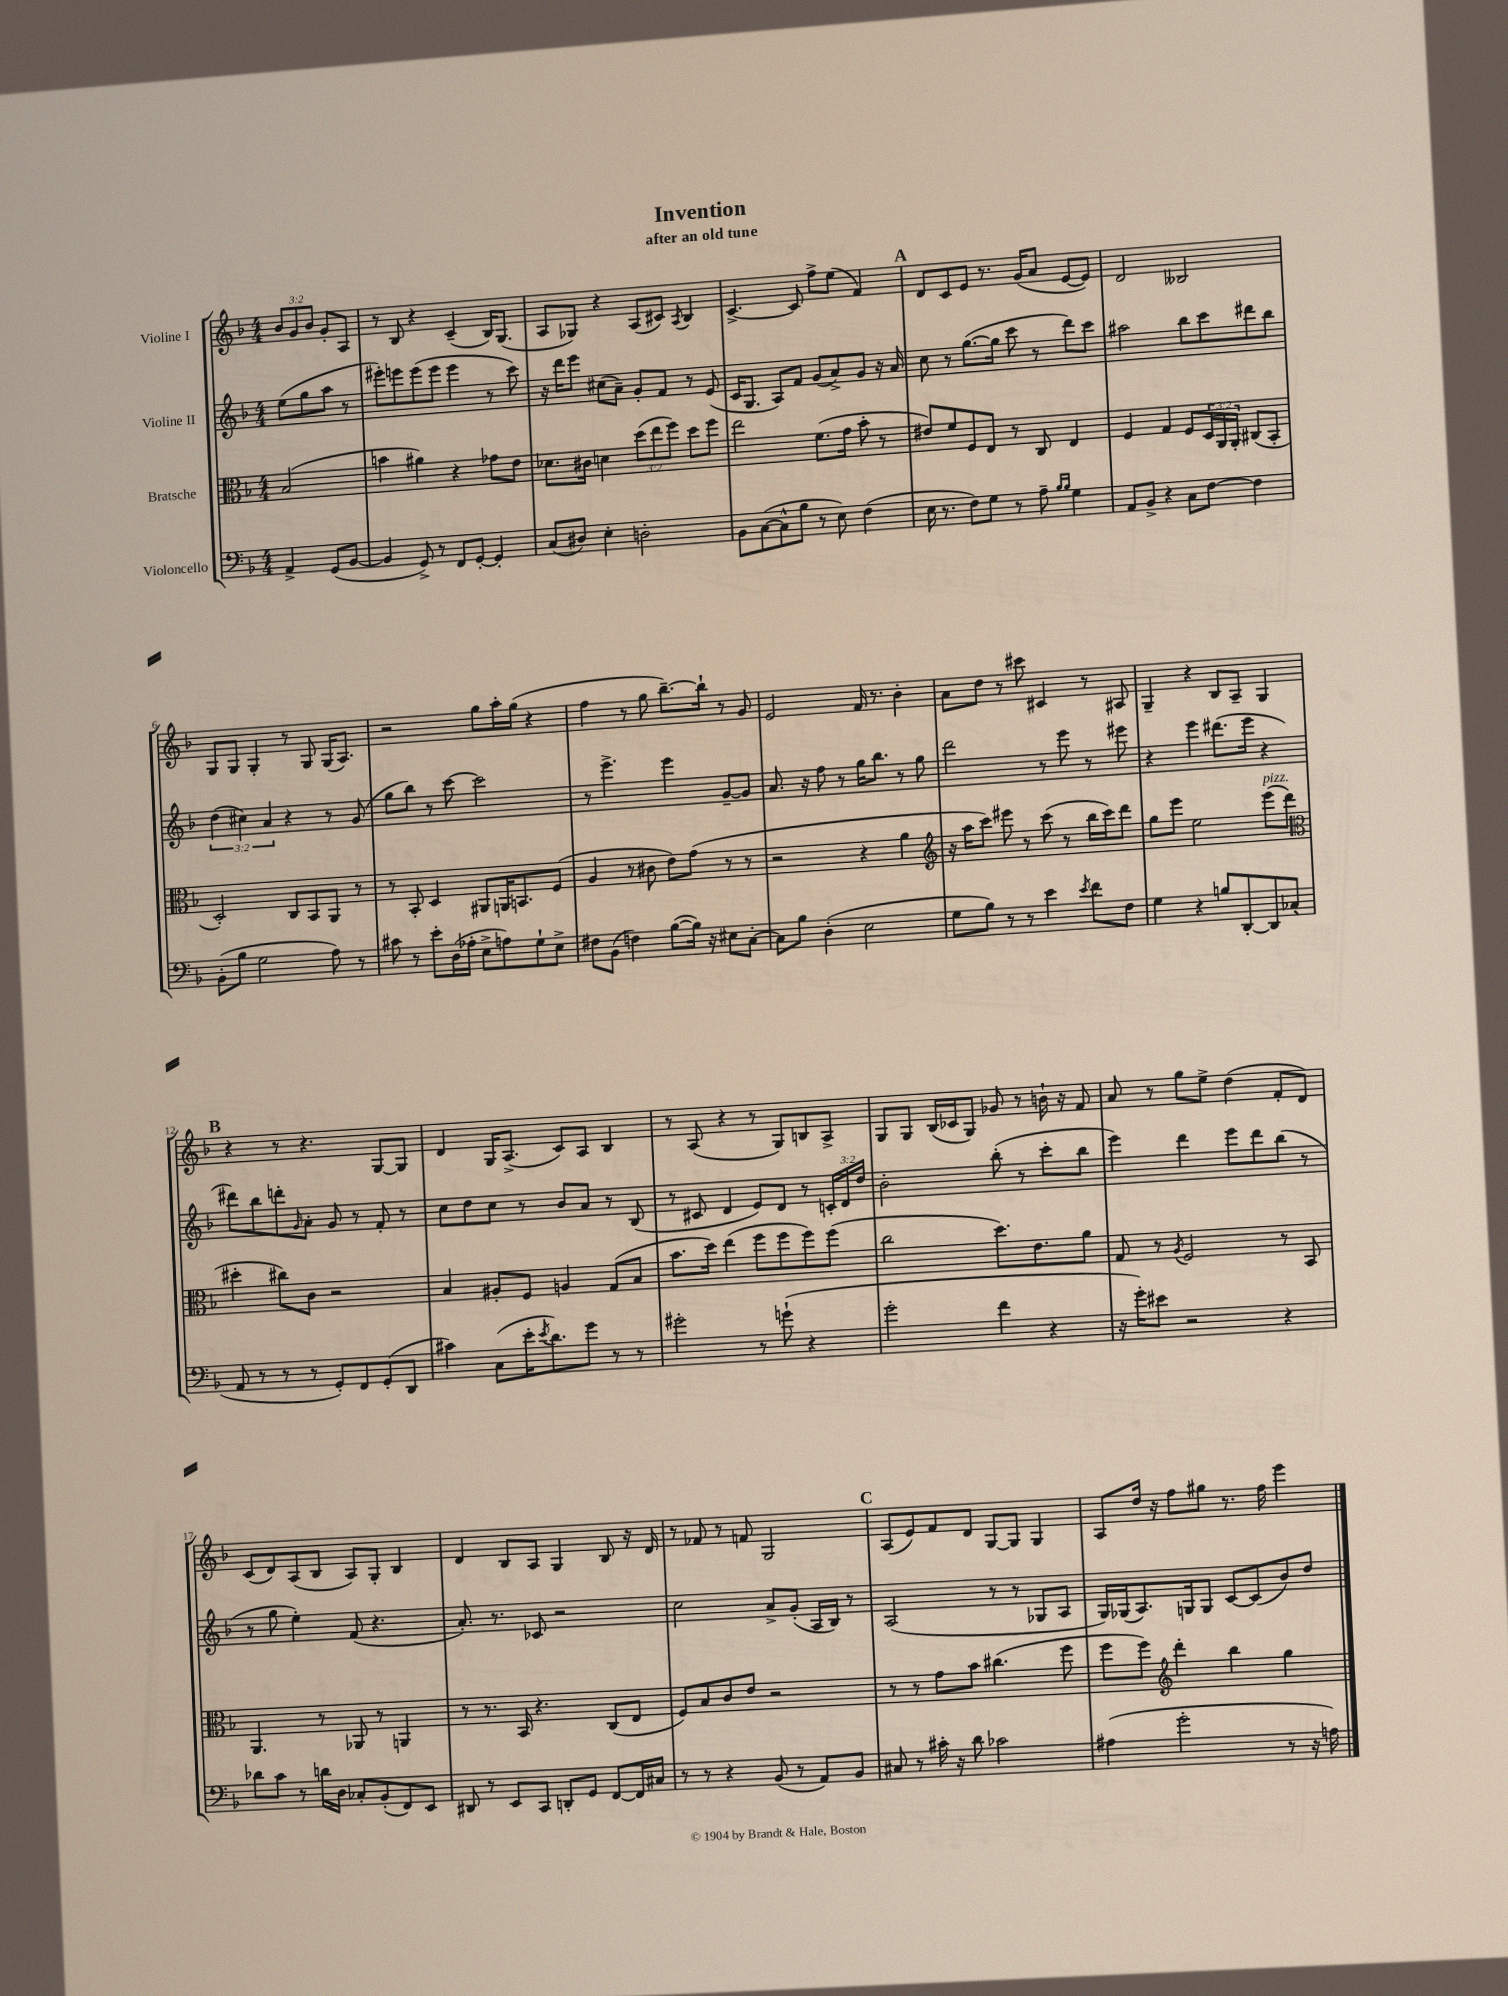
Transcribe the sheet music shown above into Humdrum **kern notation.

**kern	**kern	**kern	**kern
*staff4	*staff3	*staff2	*staff1
*clefF4	*clefC3	*clefG2	*clefG2
*k[b-]	*k[b-]	*k[b-]	*k[b-]
*M4/4	*M4/4	*M4/4	*M4/4
4AA^	(2B-	(8ee	12b-
.	.	.	12g
.	.	8gg	.
.	.	.	12b-
(8GG	.	8aa	8g'
[8BB-	.	8r	8A
=	=	=	=
4BB-]	4b	8eee#')	8r
.	.	8eee	8B-
8GG^)	4a#)	(8eee	4r
8r	.	8eee	.
8FF	4r	4eee	(4c~
[8GG'	.	.	.
4GG']	8g-	8r	16B-)
.	.	.	(8.G
.	8e	8ccc)	.
=	=	=	=
(8C	8.d-	16r	8A
.	.	16ddd	.
8D#)	.	8eee	8G-)
.	16c#	.	.
4E'	4d	(8cc#	4r
.	.	8a~)	.
2D'	(12dd	8g'	(8A
.	12ee	.	.
.	.	8f	8c#)
.	12ff)	.	.
.	.	.	8qA
.	8dd	8r	4B-
.	8ff	(8e	.
=	=	=	=
8BB-	2ee	16c	[4.c^
.	.	8.G	.
([8C	.	.	.
8C^^]	.	8A)	.
8B-	.	8f	8c]
8r	(8.f	(8g	8ff^
8E)	.	8a^)	(8ee
.	16g	.	.
(4F	8b-'	8g	4f)
.	8r	16r	.
.	.	16a	.
=	=	=	=
16E	8e#)	8cc	8d
8.r	.	.	.
.	8f	8r	8c
8F)	8F	([8.gg	8e
8G	8E	.	8.r
.	.	16gg]	.
8r	8r	8ccc	.
.	.	.	(16g
8A~	8C	8r	8a
16qqB-	.	.	.
16qqB-	.	.	.
4G	4E	8ddd)	[8e
.	.	8ccc	8e])
=	=	=	=
8AA	4F	2aa#	2d
8BB-^	.	.	.
4r	4G	.	.
8C	8F	8bb-	2B--
[8F	24D	8ccc	.
.	24AA	.	.
.	24AA'	.	.
4F]	(8C#	8ddd#	.
.	8BB-'	8bb-	.
=	=	=	=
(8BB-'	2D')	(6dd	8G
8B-	.	.	8G
.	.	6cc#)	.
2G	.	.	4G'
.	.	6a	.
.	8C	4r	8r
.	8BB-	.	8G
8A)	8AA	8r	(16G
.	.	.	8.A)
8r	8r	(8g	.
=	=	=	=
8c#	8r	8gg	2r
8r	8BB-'	8bb-)	.
8e'	4D	8r	.
(16D	.	[8ccc	.
16A-'	.	.	.
8E^	8AA#	2ccc]	8gg
8A)	16AA	.	16aa'
.	8.BB	.	(16gg
8G`	.	.	4r
8E^	(8F	.	.
=	=	=	=
8F#	4A	8r	4ff
(8BB-	.	4.eee^	.
4F)	8r	.	8r
.	8c#	.	8gg
([8B-	8e)	4eee	[8.bb-~)
16B-])	(8g	.	.
16r	.	.	16bb-`]
8E#	8r	[8g~	8r
[8C'	8r	8g]	8g
=	=	=	=
8C]	2r	8.a	2e
8B-	.	.	.
.	.	16r	.
(4D'	.	8ff	.
.	.	8r	.
2E	4r	16gg	16f
.	.	8.bb-	8.r
.	4a	8r	4b-'
.	.	8gg	.
=	=	=	=
*	*clefG2	*	*
8G	16r	2ddd	8a
.	16aa	.	.
8B-)	8ccc)	.	8dd
8r	8eee#	.	8r
8r	8r	.	8ccc#
4e	(8ccc	8r	4c#
.	8r	8eee	.
8qe	.	.	.
8f	16bb-	8r	8r
.	16ccc)	.	.
8F	8ddd	8eee#	8A#
=	=	=	=
4G	8gg	4r	4G~
.	8eee	.	.
4r	2ee	4eee	4r
8B	.	(8.ddd#	8B-
[8DD'	.	.	8A~
.	.	16eee	.
8DD]	(8eee	4r	4G
(8C-'	8ddd	.	.
=	=	=	=
*	*clefC3	*	*
8AA	4dd#'	8ddd#)	4r
8r	.	8bb-	.
8r	8cc#)	8ddd'	8r
.	.	16qqg	.
8r	8c	8a'	4.r
8GG')	2r	8g	.
8FF	.	8r	.
(8GG'	.	8f'	[8G
8DD	.	8r	8G]
=	=	=	=
4c#)	4B-	8cc	4d
.	.	8dd	.
(8C	8A#'	8cc	16G
.	.	.	(8.A^
16e'	8F	8r	.
8qe	.	.	.
8.d)	.	.	.
.	4A	8b-	8c)
8g	.	8a	8A
8r	(8G	8r	4B-
8r	8B-	(8B-	.
=	=	=	=
2g#'	8.b-	8r	8r
.	.	8c#	(8A
.	16dd)	.	.
.	(4ee	4d	4r
8r	8ff	8e)	8r
(8g`	8ff	8d	8G)
4r	8ff)	8r	8B
.	(8ff	24c'	8A^
.	.	24d	.
.	.	24dd	.
=	=	=	=
2g'	2cc	2b-'	8G
.	.	.	8G
.	.	.	(16B-
.	.	.	16c-
.	.	.	8G)
4f	8.dd)	(8bb-'	8g-
.	.	8r	8r
.	8.e	.	.
4r	.	8ccc'	16b`
.	.	.	16r
.	8a	8bb-	8f
=	=	=	=
16r	8G	4eee)	8a
16g')	.	.	.
8e#	8r	.	8r
.	8qA	.	.
2r	2F	4ddd	8gg
.	.	.	8ee^
.	.	8eee	(4dd
.	.	8ddd	.
4r	8r	(8bb-	8f'
.	8BB-	8r	8d)
=	=	=	=
8d-	4.AA	8r	(8c
8c	.	8gg	8d)
8r	.	4ee')	(8A
16d	8r	.	8B-
16D	.	.	.
8C-'	8AA-	(8f	8A)
(8BB-'	8r	4.r	8G'
8FF)	4AA	.	4B-
8EE	.	.	.
=	=	=	=
8DD#	8r	8.a')	4d
8r	8.r	.	.
.	.	8.r	.
8EE	.	.	8B-
.	16BB-	.	.
8CC	4.r	8c-	8A
8DD'	.	2r	4G
8GG	.	.	.
[8FF	(8C	.	8B-
16FF]	8E	.	16r
16C#	.	.	16d
=	=	=	=
8r	8F)	2cc	8r
8r	8B-	.	8f-
4r	8c	.	8r
.	8e	.	8f
(8BB-	2r	8a^	2G
8r	.	(8g'	.
8AA)	.	16A	.
.	.	16B-)	.
8BB-	.	8r	.
=	=	=	=
8C#	8r	(2A	(8A
8r	8r	.	8e)
16c#'	8g	.	8f
16r	.	.	.
8d	8b-	.	8d
2c-	(4.cc#	8r	[8G
.	.	8r	8G]
.	.	8G-	4G
.	8ff	8A	.
=	=	=	=
(4A#	8ff	16G)	8A
.	.	(16G-	.
.	8ff)	8.A)	16dd
.	.	.	16r
*	*clefG2	*	*
2g'	4ddd'	.	8ff
.	.	16G	.
.	.	8G	8gg#
.	4bb-	[8c	8.r
.	.	(8c]	.
.	.	.	16ff
8r	4gg	8b-)	4eee
16r	.	8dd	.
16A)	.	.	.
==	==	==	==
*-	*-	*-	*-
